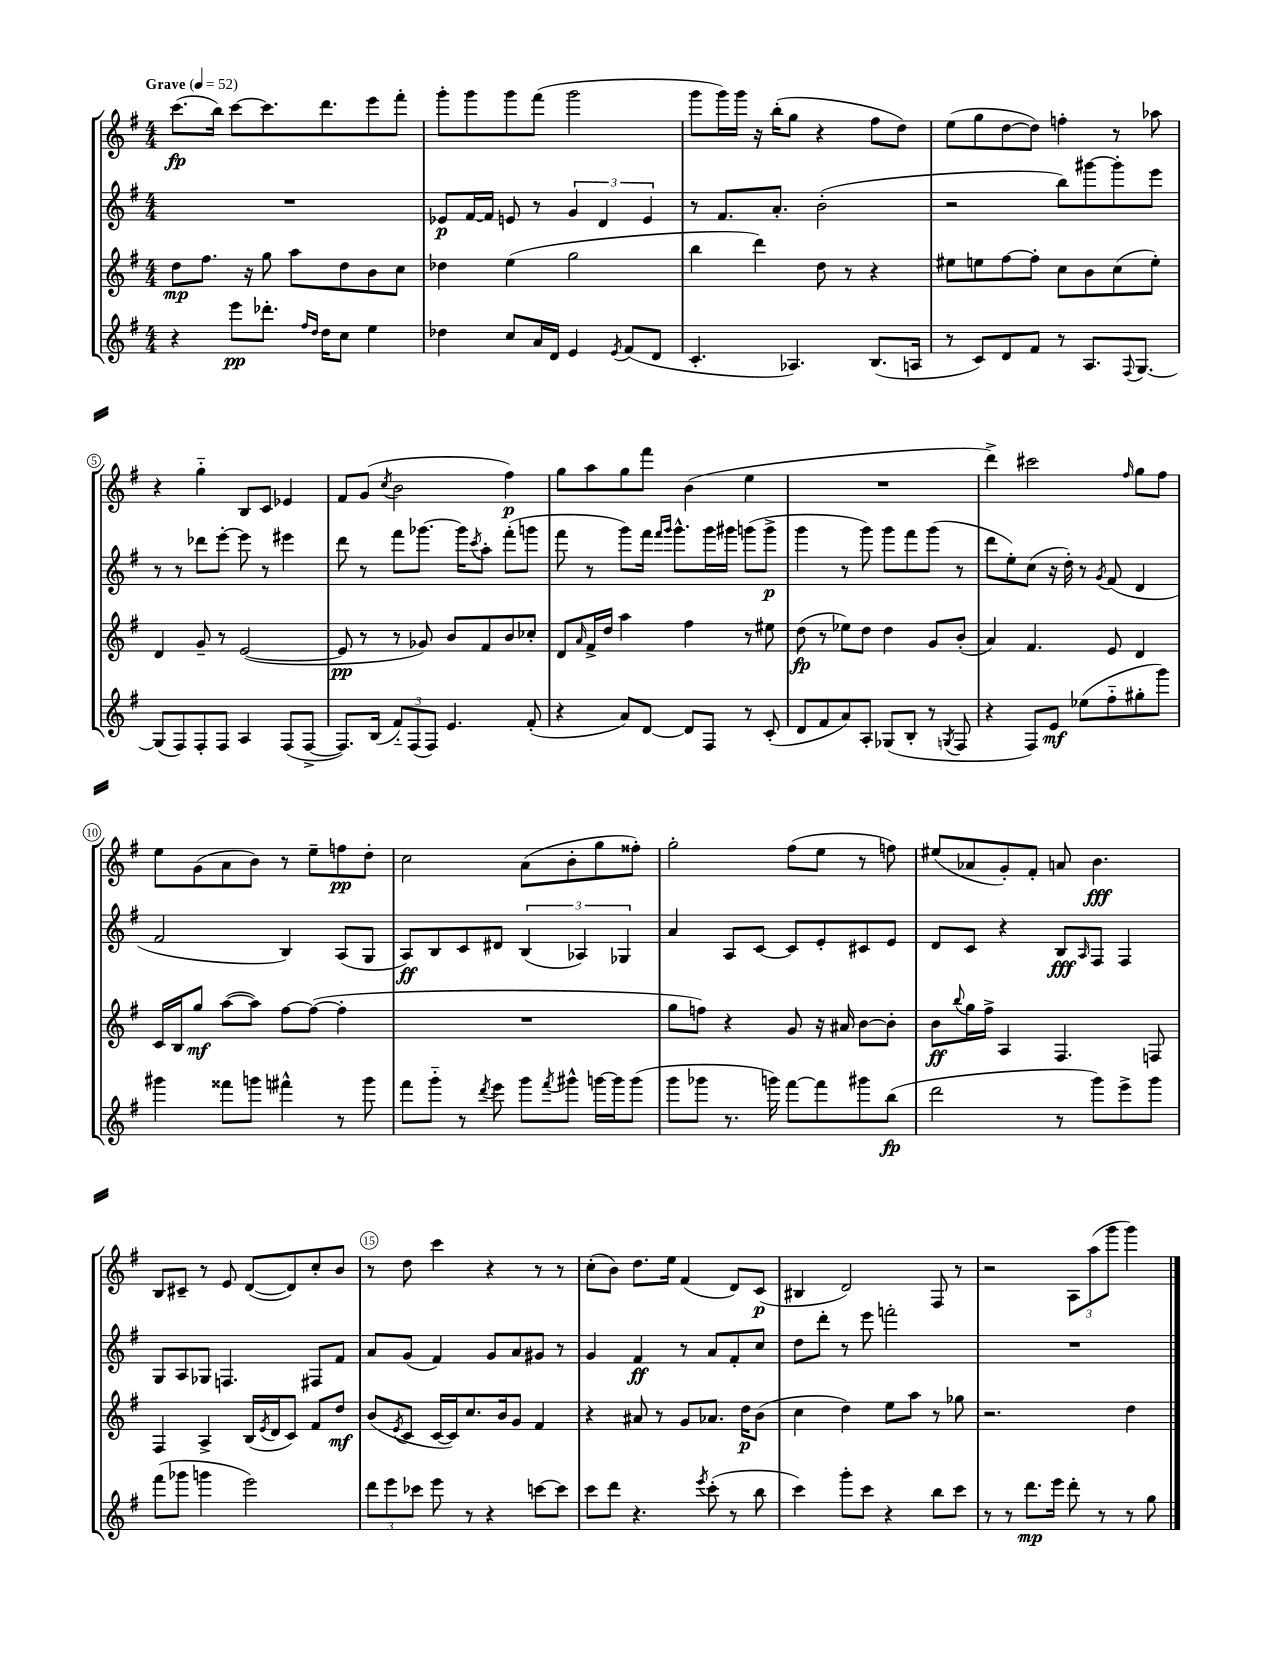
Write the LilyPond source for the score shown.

<<
\new StaffGroup <<
\new Staff = "s0" {
    \clef treble \key g \major \numericTimeSignature \time 4/4 \tempo "Grave" 4 = 52
    c'''8.\fp( b''16) c'''8~ c'''8. d'''8. e'''8 fis'''8-. |
    g'''8-. g'''8 g'''8 fis'''8( g'''2 |
    g'''8 g'''16) g'''16 r16 b''16-.( g''8 r4 fis''8 d''8) |
    e''8( g''8 d''8~ d''8) f''4-. r8 aes''8 |
    r4 g''4-_ b8 c'8 ees'4 |
    fis'8 g'8( \acciaccatura { c''8 } b'2 fis''4\p) |
    g''8 a''8 g''8 fis'''8 b'4( e''4 |
    R1 |
    d'''4->) cis'''2 \grace { fis''16 } g''8 fis''8 |
    e''8 g'8( a'8 b'8) r8 e''8-- f''8\pp d''8-. |
    c''2 a'8( b'8-. g''8 fisis''8-.) |
    g''2-. fis''8( e''8 r8 f''8) |
    eis''8( aes'8 g'8-.) fis'8-. a'8 b'4.\fff |
    b8 cis'8-- r8 e'8 d'8~( d'8) c''8-. b'8 |
    r8 d''8 c'''4 r4 r8 r8 |
    c''8-.( b'8) d''8. e''16 fis'4( d'8) c'8\p( |
    bis4 d'2) fis8 r8 |
    r2 \tuplet 3/2 { a8 a''8( g'''8 } g'''4) \bar "|." |
}
\new Staff = "s1" {
    \clef treble \key g \major \numericTimeSignature \time 4/4
    R1 |
    ees'8\p fis'16~ fis'16 e'8 r8 \tuplet 3/2 { g'4 d'4 e'4 } |
    r8 fis'8. a'8.-. b'2-.( |
    r2 b''8) gis'''8~ gis'''8-. e'''8 |
    r8 r8 des'''8 e'''8~-. e'''8 r8 eis'''4 |
    d'''8 r8 fis'''8 ges'''8.~ ges'''16 \acciaccatura { c'''8 } a''8-. fis'''8-.( g'''8 |
    fis'''8 r8 g'''8) fis'''16 \grace { fis'''16 g'''16 } g'''8.-^ g'''16 gis'''16 g'''8( g'''8->\p |
    g'''4 r8 g'''8) g'''8 fis'''8 g'''8( r8 |
    d'''8 e''8-.) c''8( r16 d''16-.) r8 \acciaccatura { g'8 } fis'8( d'4 |
    fis'2 b4) a8( g8 |
    a8\ff) b8 c'8 dis'8 \tuplet 3/2 { b4( aes4) ges4 } |
    a'4 a8 c'8~ c'8 e'8-. cis'8 e'8 |
    d'8 c'8 r4 b8\fff \grace { a16 } fis8 fis4 |
    g8 a8 ges8 f4. fis8 fis'8 |
    a'8 g'8( fis'4) g'8 a'8 gis'8 r8 |
    g'4 fis'4\ff r8 a'8 fis'8-. c''8 |
    d''8 d'''8-. r8 e'''8 f'''2-. |
    R1 \bar "|." |
}
\new Staff = "s2" {
    \clef treble \key g \major \numericTimeSignature \time 4/4
    d''8\mp fis''8. r16 g''8 a''8 d''8 b'8 c''8 |
    des''4 e''4( g''2 |
    b''4 d'''4) d''8 r8 r4 |
    eis''8 e''8 fis''8~ fis''8-. c''8 b'8 c''8( e''8-.) |
    d'4 g'8-- r8 e'2~( |
    e'8\pp r8 r8 ges'8) b'8 fis'8 b'8 ces''8-. |
    d'8 \grace { a'16 } fis'16-> d''16 a''4 fis''4 r8 eis''8 |
    d''8\fp( r8 ees''8) d''8 d''4 g'8 b'8-.( |
    a'4) fis'4. e'8 d'4 |
    c'16 b16 g''8\mf a''8~( a''8) fis''8~ fis''8~( fis''4-. |
    R1 |
    g''8 f''8) r4 g'8 r16 ais'16 b'8~ b'8-. |
    b'8\ff \appoggiatura { b''8 } g''16 fis''16-> a4 fis4. f8 |
    fis4 a4-> b16( \acciaccatura { e'8 } d'16 c'8) fis'8 d''8\mf |
    b'8( \acciaccatura { e'8 } c'8 c'16~ c'16) c''8. b'16 g'8 fis'4 |
    r4 ais'8 r8 g'8 aes'8. d''16\p b'8( |
    c''4 d''4) e''8 a''8 r8 ges''8 |
    r2. d''4 \bar "|." |
}
\new Staff = "s3" {
    \clef treble \key g \major \numericTimeSignature \time 4/4
    r4 e'''8\pp des'''8.-. \grace { fis''16 d''16 } d''16 c''8 e''4 |
    des''4 c''8 a'16 d'16 e'4 \acciaccatura { e'8 } fis'8( d'8 |
    c'4.-. aes4.) b8.( a16 |
    r8 c'8) d'8 fis'8 r8 a8. \appoggiatura { fis8 } g8.~ |
    g8( fis8) fis8-. fis8 a4 fis8( fis8~-> |
    fis8.) b16( \tuplet 3/2 { fis'8-_) fis8( fis8) } e'4. fis'8-.( |
    r4 a'8) d'8~ d'8 fis8 r8 c'8-.( |
    d'8 fis'8 a'8) a8-. ges8( b8-. r8 \acciaccatura { g8 } fis8 |
    r4 fis8) e'8\mf ees''8( fis''8-_ gis''8-. g'''8) |
    gis'''4 fisis'''8 g'''8 fis'''4-^ r8 g'''8 |
    fis'''8 g'''8-_ r8 \acciaccatura { d'''8 } e'''8 g'''8 \acciaccatura { fis'''8 } gis'''8-^ g'''16~ g'''16 g'''8( |
    g'''8 ges'''8 r8. g'''16) fis'''8~ fis'''8 gis'''8 b''8\fp( |
    d'''2 r8 g'''8) e'''8-> g'''8 |
    fis'''8( ges'''8 g'''4 e'''2) |
    \tuplet 3/2 { d'''8 e'''8 ces'''8 } e'''8 r8 r4 c'''8~ c'''8 |
    c'''8 d'''8 r4. \acciaccatura { e'''8 } c'''8-.( r8 b''8 |
    c'''4) g'''8-. c'''8 r4 b''8 c'''8 |
    r8 r8 d'''8.\mp e'''16 d'''8-. r8 r8 g''8 \bar "|." |
}
>>
>>
\layout { \context { \Score \override BarNumber.break-visibility = ##(#f #t #t) barNumberVisibility = #(every-nth-bar-number-visible 5) \override BarNumber.stencil = #(make-stencil-circler 0.1 0.3 ly:text-interface::print) } }
